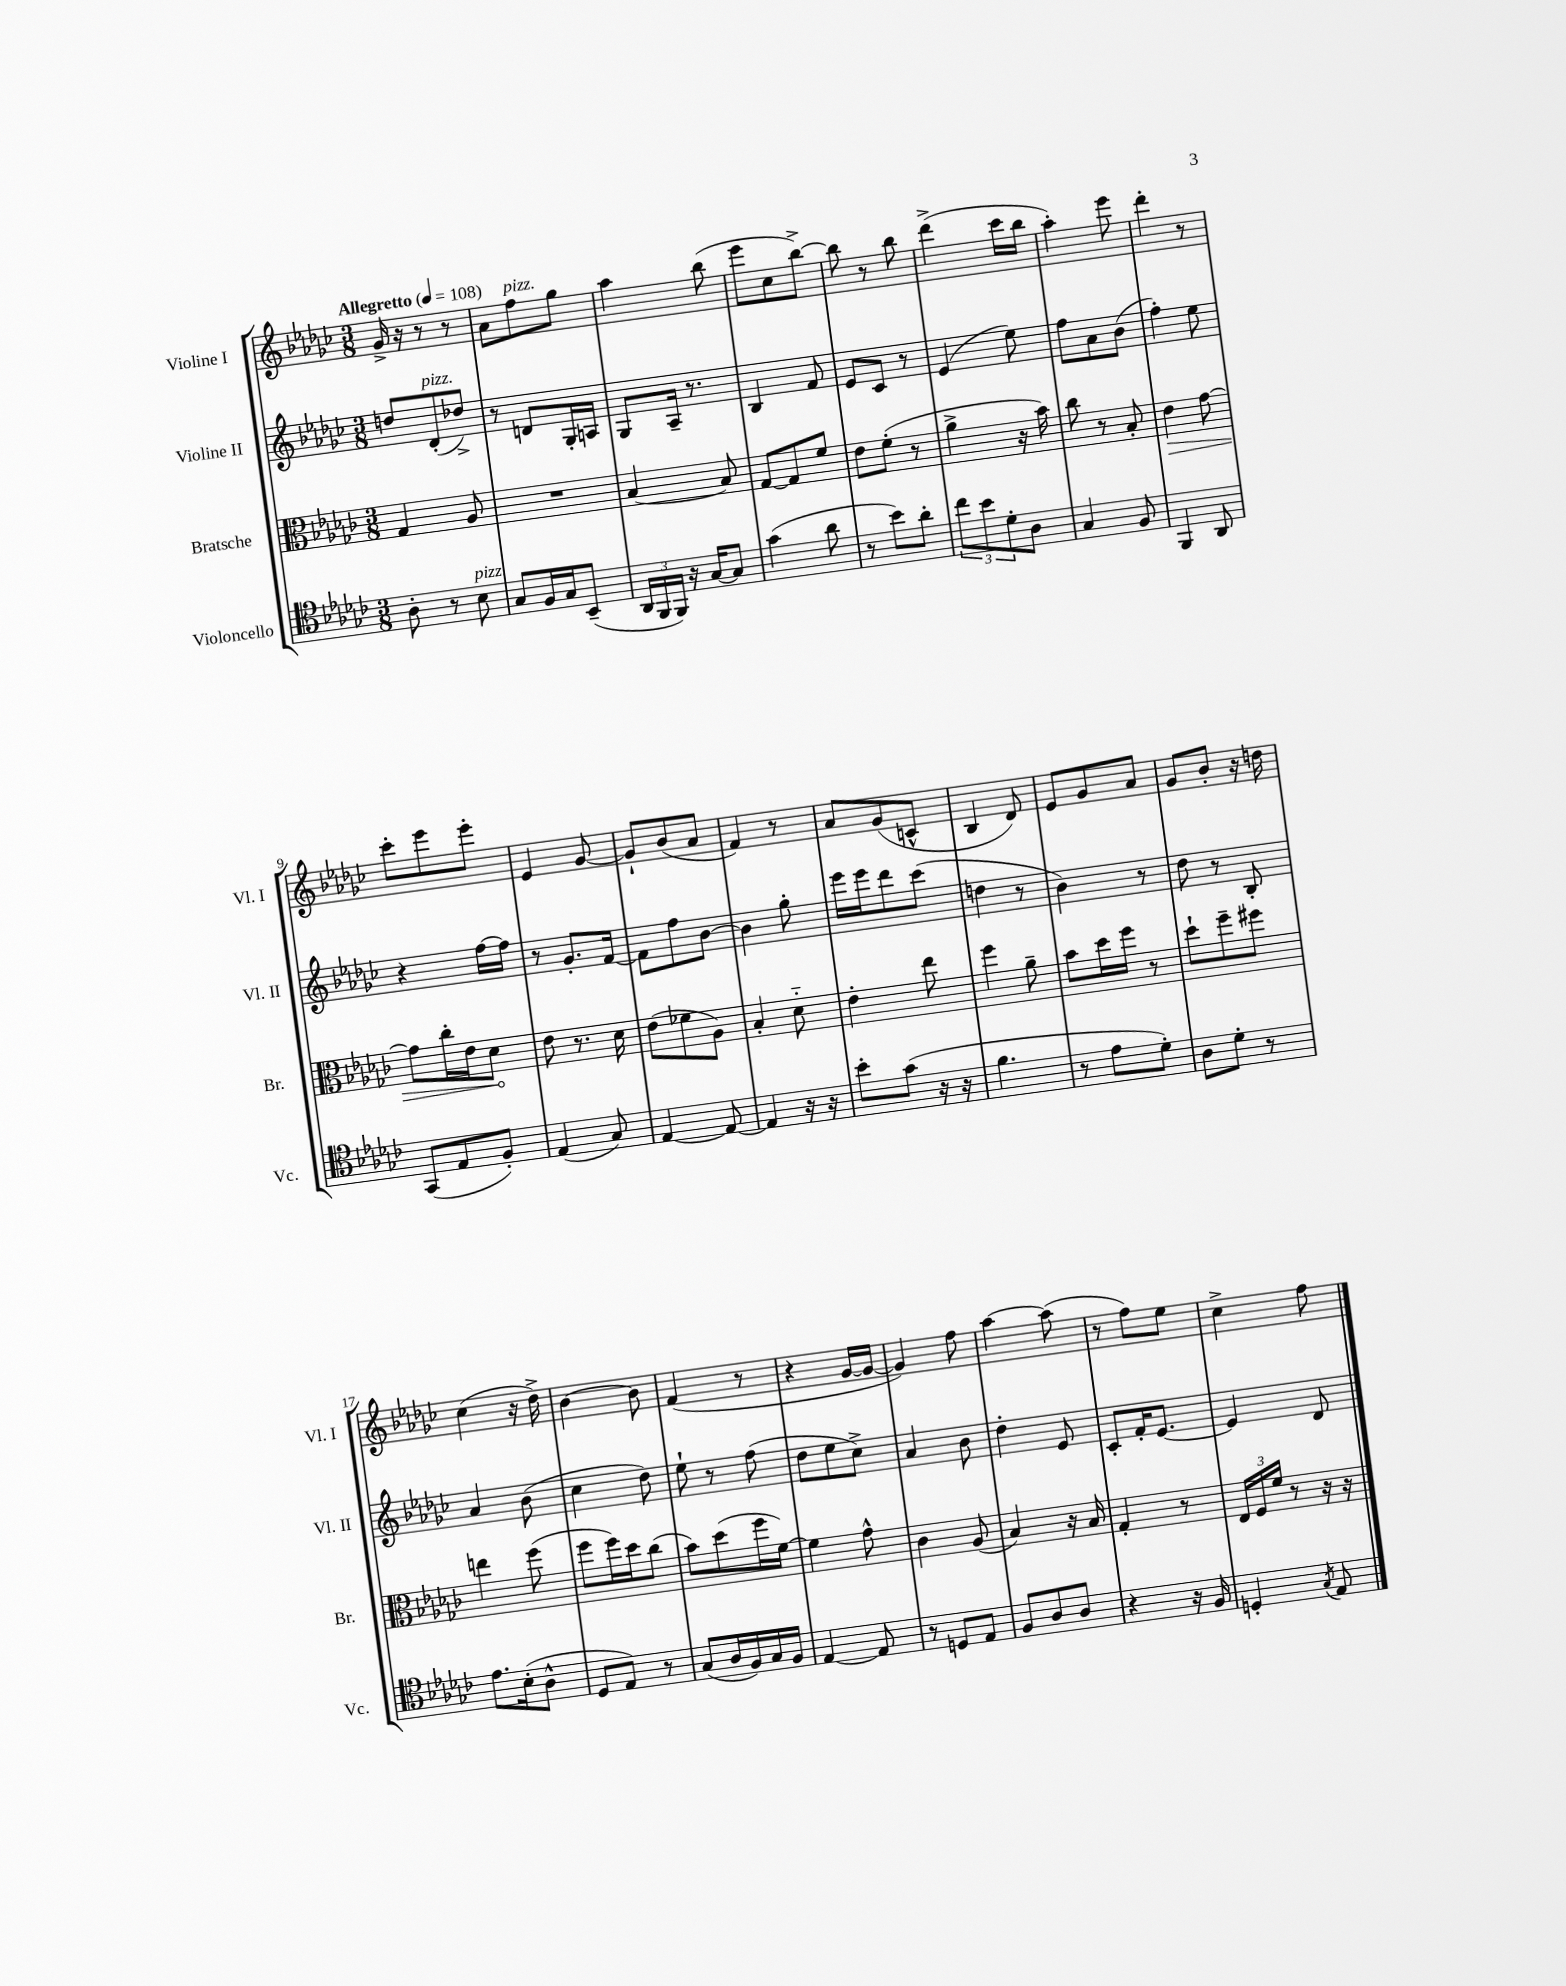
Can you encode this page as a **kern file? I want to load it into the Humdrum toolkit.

**kern	**kern	**dynam	**kern	**kern
*part4	*part3	*part3	*part2	*part1
*staff4	*staff3	*staff3	*staff2	*staff1
*I"Violoncello	*I"Bratsche	*	*I"Violine II	*I"Violine I
*I'Vc.	*I'Br.	*	*I'Vl. II	*I'Vl. I
*clefC4	*clefC3	*	*clefG2	*clefG2
*k[b-e-a-d-g-c-]	*k[b-e-a-d-g-c-]	*	*k[b-e-a-d-g-c-]	*k[b-e-a-d-g-c-]
*M3/8	*M3/8	*	*M3/8	*M3/8
*MM108	*MM108	*	*MM108	*MM108
=1	=1	=1	=1	=1
!	!	!	!	!LO:TX:a:B:t=Allegretto
8A-'\	4G-/	.	8ddn/L	16g-^/
.	.	.	.	16r
!	!	!	!LO:TX:a:i:t=pizz.	!
8r	.	.	(8d-'/	8r
!LO:TX:a:i:t=pizz.	!	!	!	!
8B-\	8A-/	.	8dd-X^/J)	8r
=2	=2	=2	=2	=2
8G-/L	4.r	.	8r	8a-\L
!	!	!	!	!LO:TX:a:i:t=pizz.
16F/L	.	.	8dn/L	8ff\
16G-/J	.	.	.	.
(8BB-~/J	.	.	16G-'/L	8gg-\J
.	.	.	16An/JJ	.
=3	=3	=3	=3	=3
24AA-/LL	[4B-/	.	8G-/L	4aa-\
24FF/	.	.	.	.
24FF/JJ)	.	.	.	.
16r	.	.	16A-~/Jk	.
[16G-/KL	.	.	8.r	.
8G-/J]	8B-/]	.	.	(8bb-\
=4	=4	=4	=4	=4
(4g-\	[8G-/L	.	4B-/	8eee-\L
.	8G-/]	.	.	8cc-\
8a-\	8f/J	.	8f/	[8bb-^\J)
=5	=5	=5	=5	=5
8r	8e-\L	.	8e-/L	8bb-\]
8b-\L)	(8f'\J	.	8c-/J	8r
8a-'\J	8r	.	8r	8bb-\
=6	=6	=6	=6	=6
12cc-\L	4a-^\	.	(4e-/	(4ddd-^\
12b-\	.	.	.	.
12d-'\	.	.	.	.
8A-\J	16r	.	8ee-\)	16ccc-\LL
.	16b-\)	.	.	16bb-\JJ
=7	=7	=7	=7	=7
4G-/	8cc-\	.	8ff\L	4aa-'\)
.	8r	.	8a-\	.
8F/	8B-'/	.	(8b-\J	8eee-\
=8	=8	=8	=8	=8
!	!	!LO:HP:b	!	!
4FF/	4e-\	>	4ff'\)	4ddd-'\
8AA-/	[8g-\	.	8ee-\	8r
!!LO:LB:g=z
=9	=9	=9	=9	=9
(8GG-/L	8g-\L]	.	4r	8ccc-'\L
8E-/	16cc-'\L	.	.	8eee-\
.	16e-\J	.	.	.
8F'/J)	8d-\J	.	[16ff\LL	8eee-'\J
.	.	.	16ff\JJ]	.
.	.	]	.	.
=10	=10	=10	=10	=10
(4E-/	8e-\	.	8r	4e-/
.	8.r	.	8.g-'/L	.
8G-/)	.	.	.	[8g-/
.	16d-\	.	[16f/Jk	.
=11	=11	=11	=11	=11
[4E-/	(8e-\L	.	8f\L]	8g-`/L]
.	8f-X\	.	8ff\	(8b-/
8E-/_	8A-\J)	.	[8b-\J	8a-/J
=12	=12	=12	=12	=12
4E-/]	4B-'/	.	4b-\]	4f/)
16r	8d-\	.	8gg-'\	8r
16r	.	.	.	.
=13	=13	=13	=13	=13
8b-'\L	4e-'\	.	16eee-\LL	8a-/L
.	.	.	16eee-\J	.
(8g-\J	.	.	8ddd-\	(8g-/
16r	8ee-\	.	(8ccc-\J	8cn^^/J
16r	.	.	.	.
=14	=14	=14	=14	=14
4.f\	4ff\	.	4ddn\	4B-/
.	8a-~\	.	8r	8d-/)
=15	=15	=15	=15	=15
8r	8b-\L	.	4b-\)	8e-/L
8e-\L	16dd-\L	.	.	8g-/
.	16ff\JJ	.	.	.
8d-'\J)	8r	.	8r	8a-/J
=16	=16	=16	=16	=16
8A-\L	8dd-`\L	.	8dd-\	8g-/L
8d-'\J	8ff~\	.	8r	8b-'/J
8r	8ff#X\J	.	8B-'/	16r
.	.	.	.	16ddn\
!!LO:LB:g=z
=17	=17	=17	=17	=17
8.e-\L	4een\	.	4a-/	(4cc-\
(16B-'\k	.	.	.	.
8A-^^\J	(8ff\	.	(8b-\	16r
.	.	.	.	16dd-^\)
=18	=18	=18	=18	=18
8D-/L	8ff\L	.	4cc-\	[4b-\
8E-/J)	16ff\L)	.	.	.
.	16dd-\J	.	.	.
8r	(8cc-\J	.	8dd-\)	8b-\]
=19	=19	=19	=19	=19
(8G-/L	8b-\L)	.	8ee-`\	(4f/
16A-/L	(8dd-\	.	8r	.
16F/)	.	.	.	.
16G-/	16ff\L	.	(8ff\	8r
16F/JJ	[16f\JJ)	.	.	.
=20	=20	=20	=20	=20
[4E-/	4f\]	.	8dd-\L	4r
.	.	.	8ee-\	.
8E-/]	8g-^^\	.	8cc-^\J)	[16g-/LL
.	.	.	.	16g-/JJ_
=21	=21	=21	=21	=21
8r	4c-\	.	4a-/	4g-/])
8Dn/L	.	.	.	.
8E-/J	(8A-/	.	8b-\	8ff\
=22	=22	=22	=22	=22
8F/L	4B-/)	.	4dd-'\	[4aa-\
8A-/	.	.	.	.
8A-/J	16r	.	8e-/	(8aa-\]
.	16B-/	.	.	.
=23	=23	=23	=23	=23
4r	4G-'/	.	8c-'/L	8r
.	.	.	16f'/K	8ff\L)
.	.	.	[8.e-/J	.
16r	8r	.	.	8ee-\J
16F/	.	.	.	.
=24	=24	=24	=24	=24
4Dn'/	24E-/LL	.	4e-/]	4cc-^\
.	24F/	.	.	.
.	24f/JJ	.	.	.
.	8r	.	.	.
8qG-/	.	.	.	.
8E-/	16r	.	8d-/	8ff\
.	16r	.	.	.
==	==	==	==	==
*-	*-	*-	*-	*-
